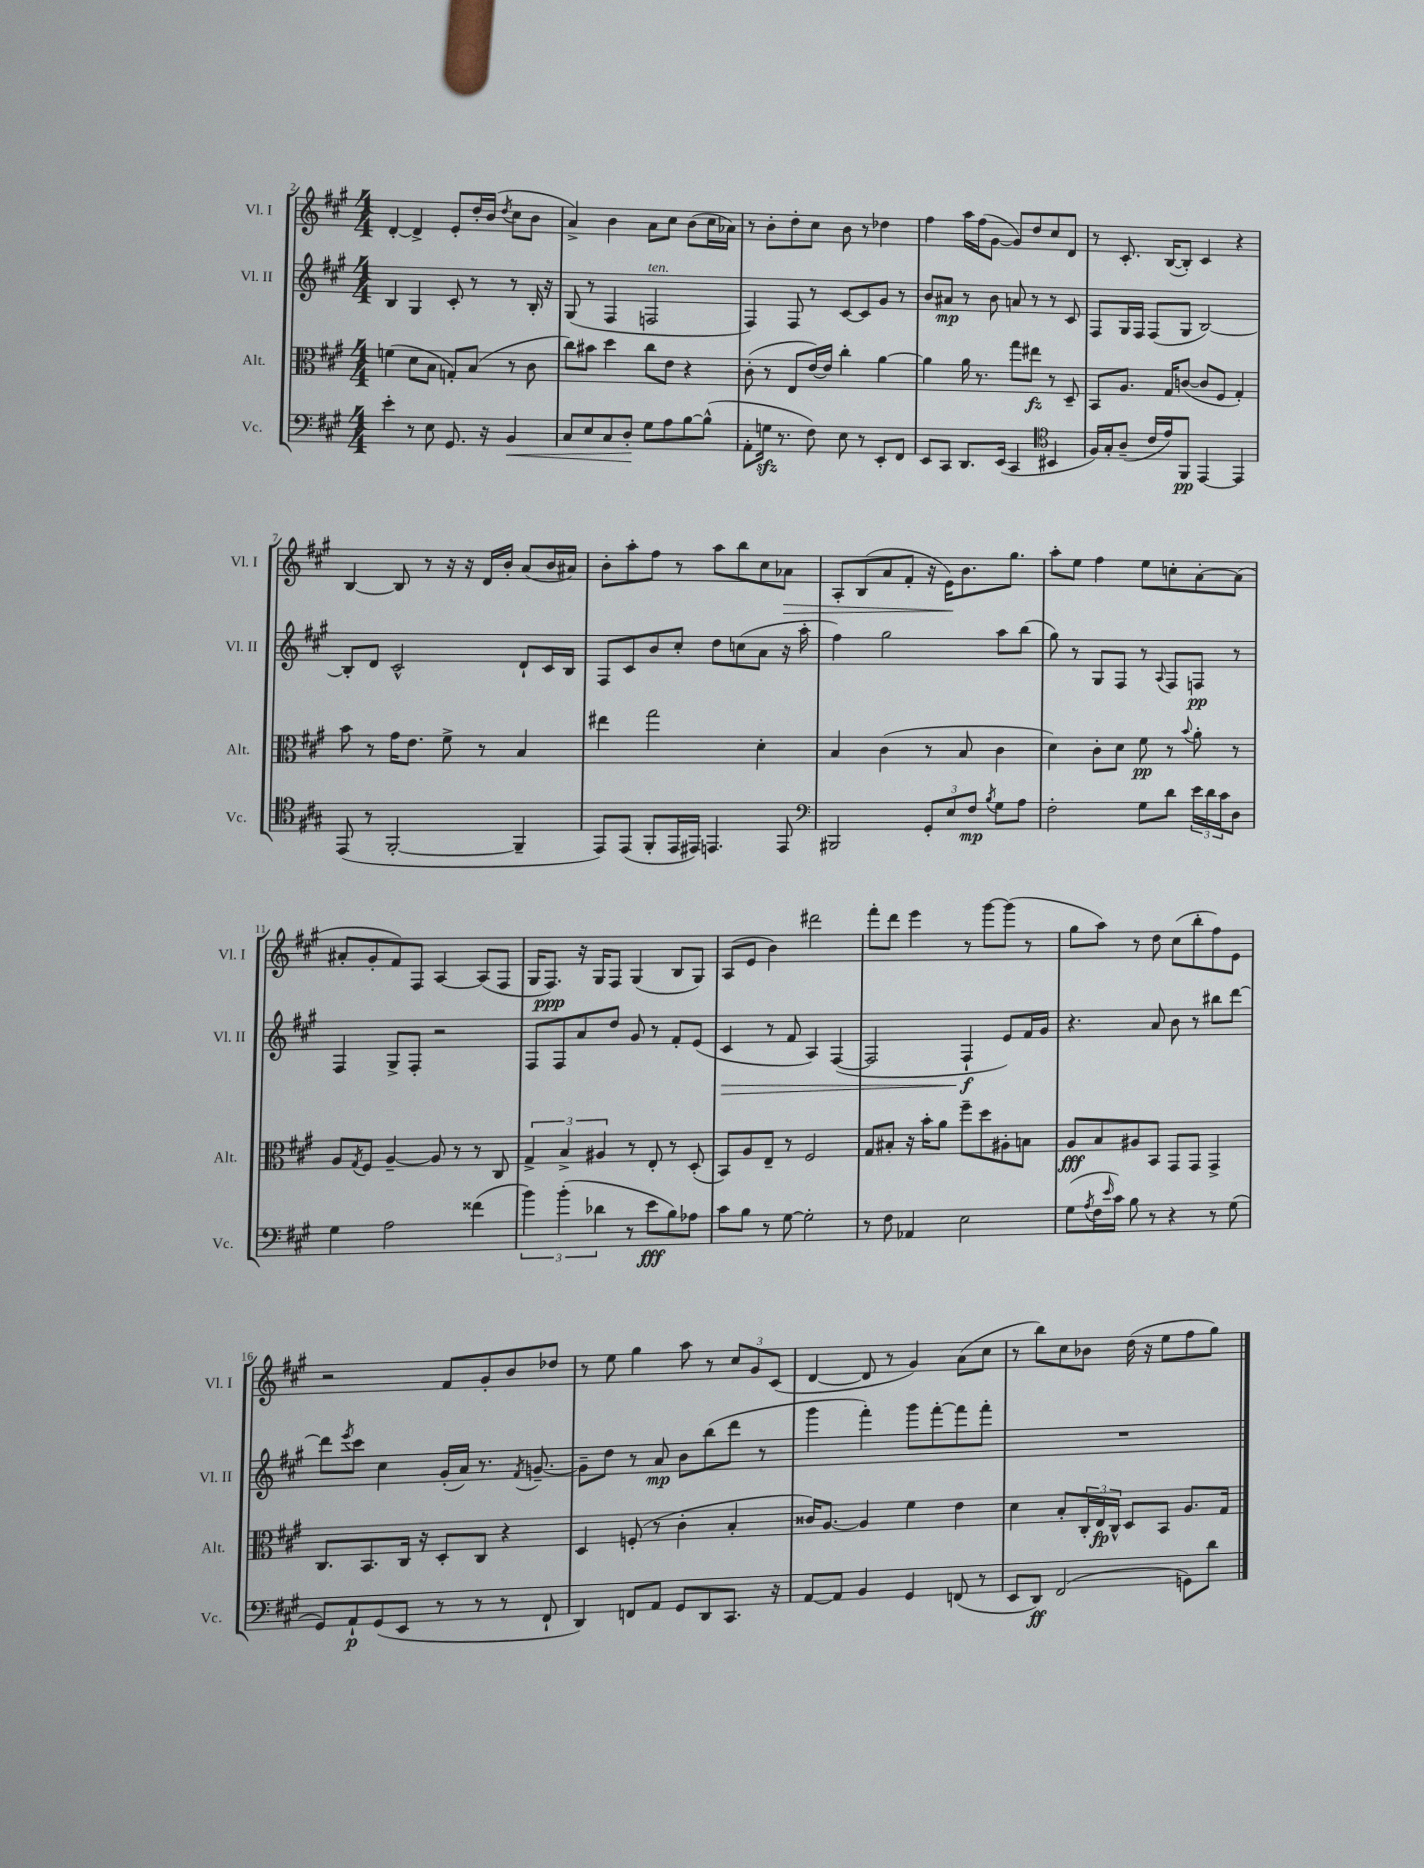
<<
\new StaffGroup <<
\new Staff = "s0" \with { instrumentName = "Vl. I" shortInstrumentName = "Vl. I" } {
    \clef treble \key a \major \numericTimeSignature \time 4/4
    d'4~-. d'4-> e'8-. d''16-. b'16( \acciaccatura { d''8 } cis''8 b'8 |
    a'4->) b'4 a'8 cis''8 b'8( cis''16 aes'16) |
    r8 b'8-. d''8-. cis''8 b'8 r8 des''4 |
    fis''4 a''16 fis''16( gis'8~ gis'8) d''8 cis''8 d'8 |
    r8 cis'8.-. b16~( b8-.) cis'4 r4 |
    b4~ b8 r8 r16 r16 d'16 b'16-. a'8( b'16 ais'16) |
    b'8-. a''8-. fis''8 r8 a''8 b''8 cis''8 aes'8\> |
    a8-. b8( a'8 fis'8-. r16 e'16\!) b'8. gis''8. |
    a''8-. e''8 fis''4 e''8 c''8-. a'8~-. a'8( |
    ais'8-. gis'8-. fis'8) fis8 a4~ a8( fis8 |
    gis16 fis8.\ppp) r16 gis16 fis8 gis4( b8 gis8) |
    a8( e'8 b'4) dis'''2 |
    fis'''8-. d'''8 e'''4 r8 gis'''8~ gis'''8( r8 |
    gis''8 a''8) r8 d''8 cis''8( b''8-. fis''8) e'8 |
    r2 fis'8 gis'8-. b'8 des''8 |
    r8 e''8 gis''4 a''8 r8 \tuplet 3/2 { cis''8 gis'8 cis'8( } |
    d'4~ d'8 r8 gis'4) a'8( cis''8 |
    r8 b''8) cis''8 bes'8 d''16( r16 e''8 fis''8 gis''8) \bar "|." |
}
\new Staff = "s1" \with { instrumentName = "Vl. II" shortInstrumentName = "Vl. II" } {
    \clef treble \key a \major \numericTimeSignature \time 4/4
    b4 gis4 cis'8-. r8 r8 b16-. r16 |
    gis8( r8 fis4 f2^\markup { \italic "ten." } |
    fis4) fis8 r8 cis'8~ cis'8 gis'8 r8 |
    b'8 ais'8\mp r8 b'8 a'8 r8 r8 cis'8 |
    fis8 gis16 fis16 fis8( gis8 b2~) |
    b8-. d'8 cis'2-^ d'8-! cis'16 b16 |
    fis8 cis'8 b'8 cis''8-. d''8 c''8( a'8 r16 a''16-. |
    fis''4) gis''2 a''8 b''8( |
    gis''8) r8 gis8 fis8 r8 \appoggiatura { a8 } fis8 f8\pp r8 |
    fis4 gis8-> fis8-. r2 |
    fis8 fis8 a'8 d''8 gis'8 r8 fis'8-. e'8( |
    cis'4\> r8 fis'8 a4) fis4~( |
    fis2 fis4-!\f\! e'8) fis'16 gis'16 |
    r4. a'8 b'8 r8 bis''8 d'''8~ |
    d'''8 \acciaccatura { e'''8 } cis'''8 cis''4 gis'16-.( a'16) r8. \acciaccatura { fis'8 } g'8.~-- |
    g'8-- d''8 r8 a'8\mp b'8 b''8( d'''8 r8 |
    gis'''4 fis'''4-.) gis'''8 fis'''8~-. fis'''8 fis'''8-. |
    R1 \bar "|." |
}
\new Staff = "s2" \with { instrumentName = "Alt." shortInstrumentName = "Alt." } {
    \clef alto \key a \major \numericTimeSignature \time 4/4
    f'4( d'8 b8 g8-.) b8( r8 cis'8 |
    cis''8) bis'8 d''4 cis''8 e'8 r4 |
    cis'8-.( r8 e8 e'16~) e'16 cis''4-. a'4~ |
    a'4 a'16 r8. gis''8 eis''8\fz r8 d8-- |
    b,8 a8. gis16 c'8~( c'8 fis8 gis4-.) |
    b'8 r8 gis'16 e'8. fis'8-> r8 b4 |
    eis''4 gis''2 d'4-. |
    b4 cis'4( r8 b8 cis'4 |
    d'4) cis'8-. d'8 fis'8\pp r8 \appoggiatura { b'8 } a'8-. r8 |
    a8 \acciaccatura { gis8 } fis8 a4~-- a8 r8 r8 cis8 |
    \tuplet 3/2 { gis4-> b4-> ais4 } r8 e8-. r8 d8-.( |
    b,8) a8 e8-- r8 fis2 |
    gis8 bis8-. r16 b'16-. a'8 fis''8-- d''8 ais8-. b8 |
    a8\fff b8 ais8 b,8 gis,8 gis,8 gis,4-> |
    cis8. b,8. cis16 r16 d8-. cis8 r4 |
    d4 f8-.( r8 cis'4-. b4-. |
    cisis'16) a8.~ a4 fis'4 e'4 |
    d'4 b8-. \tuplet 3/2 { cis16-. e16\fp cis16-^ } d8 b,8 a8. gis16 \bar "|." |
}
\new Staff = "s3" \with { instrumentName = "Vc." shortInstrumentName = "Vc." } {
    \clef bass \key a \major \numericTimeSignature \time 4/4
    e'4-. r8 e8 gis,8. r16 b,4\< |
    cis8 e8 cis8 d8-.\! gis8 a8 b8~ b8-^( |
    a,8-. g16\sfz r8. fis8) e8 r8 e,8-. fis,8 |
    e,8 cis,8 d,8. e,16( cis,4 \clef tenor bis,4 |
    fis16) gis16-. a8--( cis'16 e'16) fis,8\pp e,4~ e,4 |
    e,8( r8 fis,2~-. fis,4-- |
    e,8) e,8( fis,8-. e,16 eis,16) e,4. e,8 |
    \clef bass bis,,2 \tuplet 3/2 { gis,8-. e8 fis8\mp } \acciaccatura { b8 } gis8 a8 |
    fis2-. gis8 d'8 \tuplet 3/2 { e'16 d'16 cis'16 } d8 |
    gis4 a2 fisis'4( |
    \tuplet 3/2 { b'4) b'4-.( des'4 } r8 e'8\fff b8) aes8 |
    cis'8 b8 r8 gis8~ gis2-. |
    r8 fis8 aes,4 e2 |
    gis8( \acciaccatura { a8 } fis16 \grace { e'16 } cis'16) b8 r8 r4 r8 gis8( |
    gis,8) a,8-!\p gis,8( e,8 r8 r8 r8 fis,8-! |
    d,4) f,8 a,8 gis,8 d,8 cis,8. r16 |
    a,8~ a,8 b,4 gis,4 f,8( r8 |
    e,8 d,8\ff) fis,2( g,8) d'8 \bar "|." |
}
>>
>>
\layout { \context { \Score currentBarNumber = #2 } }
